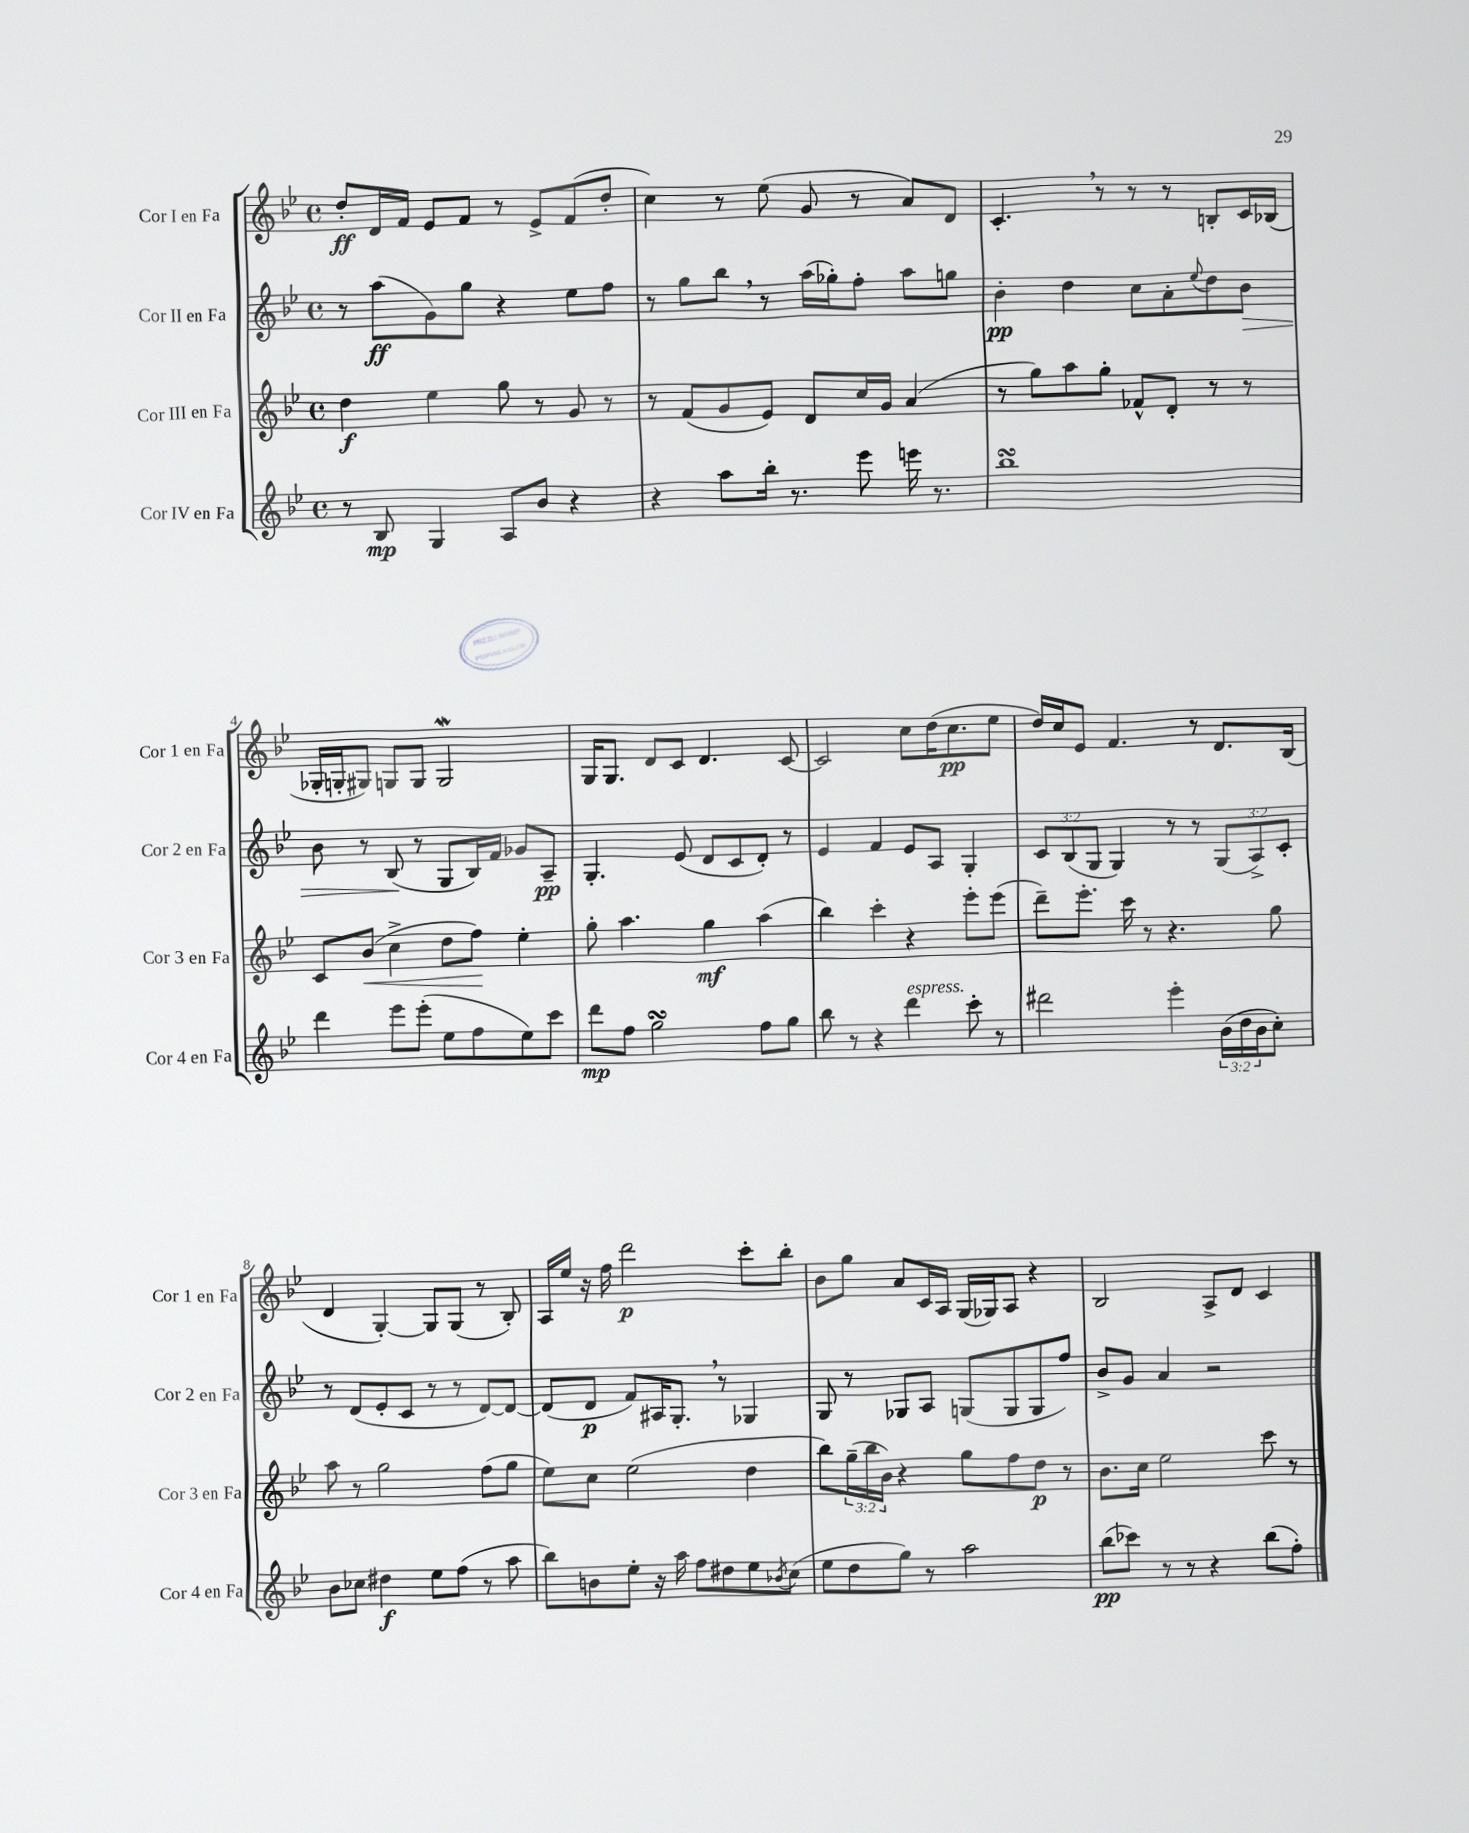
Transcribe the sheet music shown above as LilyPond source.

<<
\new StaffGroup <<
\new Staff = "s0" \with { instrumentName = "Cor I en Fa" shortInstrumentName = "Cor 1 en Fa" } {
    \clef treble \key bes \major \defaultTimeSignature \time 4/4
    d''8-.\ff d'16 f'16 ees'8 f'8 r8 ees'8-> f'8( d''8-. |
    c''4) r8 ees''8( g'8 r8 a'8) d'8 |
    c'4.-. \breathe r8 r8 r8 b8-. c'16 bes16( |
    ges16-. g16-. gis8) g8 g8 g2\mordent |
    g16 g8. d'8 c'8 d'4. c'8~ |
    c'2 c''8 d''16( c''8.\pp ees''8 |
    d''16) c''16 ees'8 f'4. r8 d'8. bes16( |
    d'4 g4~-.) g8 g8( r8 bes8-.) |
    a16 ees''16 r16 f''16 d'''2\p c'''8-. bes''8-. |
    bes'8 g''8 a'8 c'16 a16 g16( ges16) a8 r4 |
    bes2 a8-> d'8 c'4 \bar "|." |
}
\new Staff = "s1" \with { instrumentName = "Cor II en Fa" shortInstrumentName = "Cor 2 en Fa" } {
    \clef treble \key bes \major \defaultTimeSignature \time 4/4 \override Staff.TupletNumber.text = #tuplet-number::calc-fraction-text
    r8 a''8\ff( g'8) g''8 r4 ees''8 f''8 |
    r8 g''8 bes''8 \breathe r8 a''16( ges''16-.) f''8-. a''8 g''8 |
    bes'4-.\pp d''4 c''8 a'8-. \appoggiatura { ees''8 } d''8 bes'8\> |
    bes'8 r8 bes8\!( r8 g8 bes16) f'16 ges'8 a8--\pp |
    g4.-. ees'8( d'8 c'8 d'8-.) r8 |
    ees'4 f'4 ees'8 a8 g4-. |
    \tuplet 3/2 { c'8 bes8( g8 } g4) r8 r8 \tuplet 3/2 { g8( a8->) c'8-. } |
    r8 d'8( ees'8-. c'8 r8 r8 d'8~) d'8~ |
    d'8( d'8\p f'8) ais16 g8.-. \breathe r8 ges4 |
    g8 r8 ges8 a8 g8( g8 g8 f''8) |
    bes'8-> g'8 a'4 r2 \bar "|." |
}
\new Staff = "s2" \with { instrumentName = "Cor III en Fa" shortInstrumentName = "Cor 3 en Fa" } {
    \clef treble \key bes \major \defaultTimeSignature \time 4/4 \override Staff.TupletNumber.text = #tuplet-number::calc-fraction-text
    d''4\f ees''4 g''8 r8 g'8 r8 |
    r8 f'8( g'8 ees'8) d'8 c''16 g'16 a'4( |
    r8 g''8) a''8 g''8-. fes'8-^ d'8-. r8 r8 |
    c'8 bes'8\<( c''4-> d''8 f''8\!) ees''4-. |
    g''8-. a''4. g''4\mf a''4( |
    bes''4) c'''4-. r4 ees'''8-. ees'''8( |
    d'''8--) ees'''8.-. c'''16 r8 r4. g''8 |
    a''8 r8 g''2 f''8( g''8 |
    ees''8) c''8 ees''2( d''4 |
    bes''8) \tuplet 3/2 { g''16--( bes''16 bes'16) } r4 g''8 f''8 d''8\p r8 |
    bes'8. c''16 ees''2 c'''8 r8 \bar "|." |
}
\new Staff = "s3" \with { instrumentName = "Cor IV en Fa" shortInstrumentName = "Cor 4 en Fa" } {
    \clef treble \key bes \major \defaultTimeSignature \time 4/4 \override Staff.TupletNumber.text = #tuplet-number::calc-fraction-text
    r8 bes8\mp g4 a8 bes'8 r4 |
    r4 a''8 bes''16-. r8. ees'''8 e'''16 r8. |
    bes''1\turn |
    d'''4 ees'''8 ees'''8-.( ees''8 f''8 ees''8) c'''8 |
    d'''8\mp f''8 g''2\turn f''8 g''8 |
    bes''8 r8 r4 d'''4^\markup { \italic "espress." } c'''8-. r8 |
    dis'''2 ees'''4-. \tuplet 3/2 { bes'16( d''16 bes'16 } c''8-.) |
    bes'8 ces''8 dis''4\f ees''8 f''8( r8 a''8 |
    bes''8) b'8 ees''8-. r16 a''16 f''8 dis''8 ees''8 \acciaccatura { bes'8 } c''8( |
    ees''8 d''8 g''8) r8 a''2 |
    bes''8\pp( ces'''8) r8 r8 r4 bes''8( f''8-.) \bar "|." |
}
>>
>>
